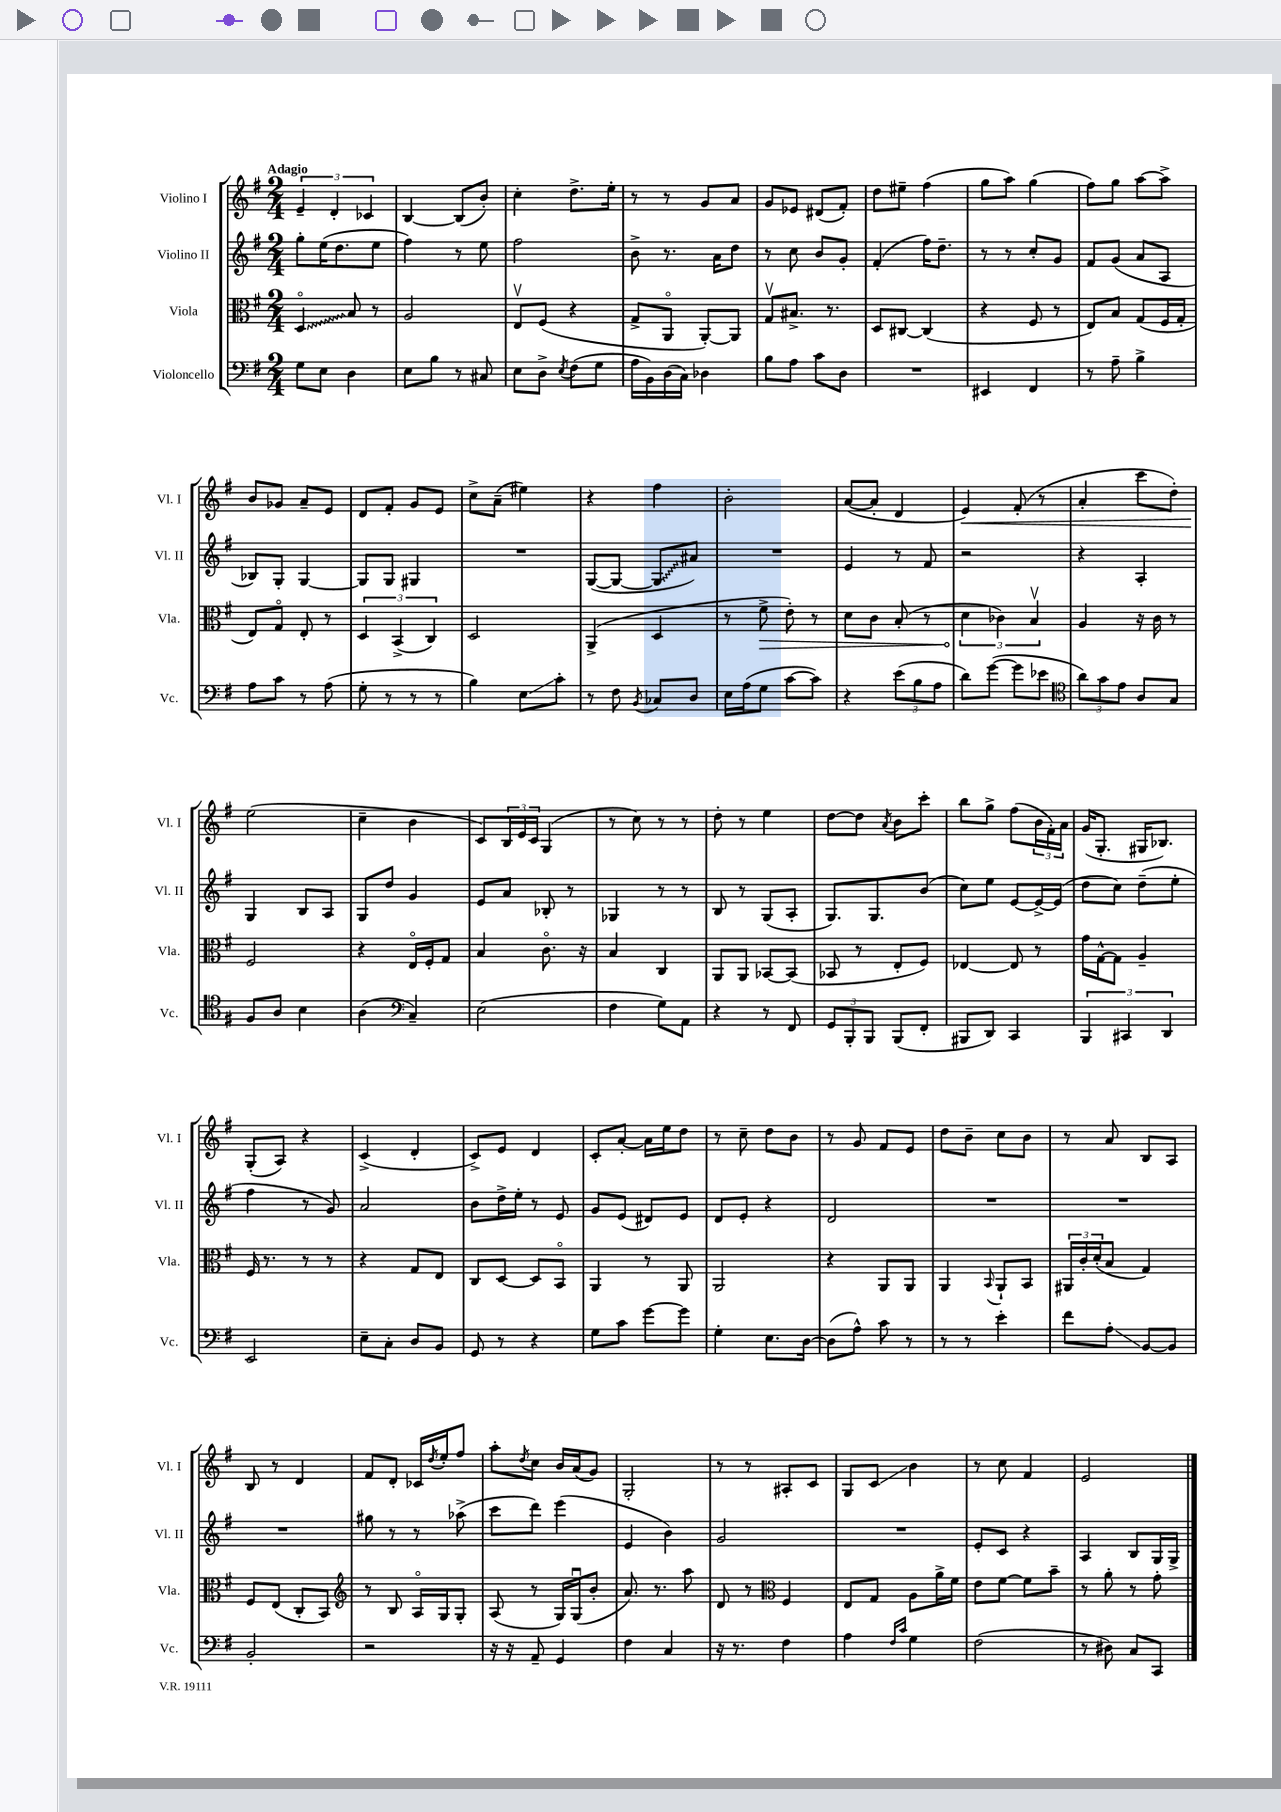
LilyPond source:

<<
\new StaffGroup <<
\new Staff = "s0" \with { instrumentName = "Violino I" shortInstrumentName = "Vl. I" } {
    \clef treble \key g \major \numericTimeSignature \time 2/4 \tempo "Adagio"
    \tuplet 3/2 { e'4-- d'4-. ces'4 } |
    b4~ b8( b'8-.) |
    c''4-. d''8.-> e''16-. |
    r8 r8 g'8 a'8 |
    g'8 ees'8 dis'8( fis'8-.) |
    d''8 eis''8-- fis''4( |
    g''8 a''8) g''4( |
    fis''8) g''8 a''8~ a''8-> |
    b'8 ges'8 a'8-- e'8 |
    d'8 fis'8-. g'8 e'8 |
    c''8-> a'8--( eis''4) |
    r4 fis''4 |
    b'2-. |
    a'8~( a'8-. d'4 |
    e'4\<) fis'8-.( r8 |
    a'4-. c'''8 d''8-.) |
    e''2\!( |
    c''4-- b'4 |
    c'8) \tuplet 3/2 { b16 e'16 c'16 } g4( |
    r8 c''8) r8 r8 |
    d''8-. r8 e''4 |
    d''8~ d''8 \acciaccatura { a'8 } b'8 c'''8-. |
    b''8 g''8-> fis''8( \tuplet 3/2 { b'16 fis'16-.) a'16 } |
    g'16( g8.-. gis16 bes8.) |
    g8-.( a8) r4 |
    c'4->( d'4-. |
    c'8->) e'8 d'4 |
    c'8-. a'8~-. a'16 e''16 d''8 |
    r8 c''8-- d''8 b'8 |
    r8 g'8 fis'8 e'8 |
    d''8 b'8-- c''8 b'8 |
    r8 a'8 b8 a8 |
    b8 r8 d'4 |
    fis'8 d'8-. ces'16 \acciaccatura { d''8 } e''16-. fis''8 |
    a''8-. \acciaccatura { d''8 } c''8 b'16 a'16( g'8) |
    g2-. |
    r8 r8 ais8-. c'8 |
    g8 c'8\glissando b'4 |
    r8 c''8 fis'4 |
    e'2 \bar "|." |
}
\new Staff = "s1" \with { instrumentName = "Violino II" shortInstrumentName = "Vl. II" } {
    \clef treble \key g \major \numericTimeSignature \time 2/4
    g''8-. e''16( d''8. e''8 |
    fis''4) r8 e''8 |
    fis''2 |
    b'8-> r8. a'16 d''8 |
    r8 c''8 b'8 g'8-. |
    fis'4-.( fis''16) d''8.-- |
    r8 r8 c''8-. g'8 |
    fis'8 g'8( a'8 a8 |
    bes8) g8-. g4~ |
    g8 g8 gis4 |
    R2 |
    g8~( g8~ \once \override Glissando.style = #'zigzag g8\glissando ais'8) |
    R2 |
    e'4 r8 fis'8 |
    r2 |
    r4 a4-. |
    g4 b8 a8 |
    g8 d''8 g'4 |
    e'8 a'8 bes8-. r8 |
    ges4 r8 r8 |
    b8 r8 g8( a8-. |
    g8.) g8. b'8( |
    c''8) e''8 e'8~ e'16~-> e'16( |
    d''8 c''8) d''8--( e''8-. |
    fis''4 r8 g'8) |
    a'2 |
    b'8 d''16-> e''16-. r8 e'8 |
    g'8 e'8( dis'8) e'8 |
    d'8 e'8-. r4 |
    d'2 |
    R2 |
    R2 |
    R2 |
    gis''8 r8 r8 aes''8->( |
    c'''8 d'''8) e'''4( |
    e'4 b'4) |
    g'2 |
    R2 |
    e'8-. c'8 r4 |
    a4 b8 g16 g16-> \bar "|." |
}
\new Staff = "s2" \with { instrumentName = "Viola" shortInstrumentName = "Vla." } {
    \clef alto \key g \major \numericTimeSignature \time 2/4
    \once \override Glissando.style = #'zigzag d4\flageolet\glissando b8 r8 |
    a2 |
    e8\upbow fis8( r4 |
    g8-> a,8\flageolet a,8~-.) a,8 |
    g8\upbow bis8.-> r8. |
    d8 cis8~ cis4( |
    r4 fis8 r8 |
    e8) b8 g8( fis16 g16-. |
    e8) g8\flageolet e8-. r8 |
    \tuplet 3/2 { d4 b,4->( c4) } |
    d2 |
    a,4->( d4 |
    r8 \once \override Hairpin.circled-tip = ##t fis'8->\> e'8-.) r8 |
    d'8 c'8 b8-.( r8 |
    \tuplet 3/2 { d'4\! ces'4) b4\upbow } |
    a4 r16 c'16 r8 |
    fis2 |
    r4 e16\flageolet fis16-. g8 |
    b4 c'8.\flageolet r16 |
    b4 c4 |
    a,8 a,8 bes,8~ bes,8( |
    bes,8 r8 e8-. fis8) |
    ees4~ ees8 r8 |
    g'16 g16~-^ g8 a4-- |
    fis16 r8. r8 r8 |
    r4 g8 e8 |
    c8 d8~ d8 b,8\flageolet |
    a,4 r8 a,8 |
    a,2 |
    r4 a,8 a,8 |
    a,4 \appoggiatura { b,8 } a,8-! b,8 |
    \tuplet 3/2 { ais,16 c'16-. d'16-.( } b8 g4) |
    fis8 e8( c8-. b,8) |
    \clef treble r8 b8 a16\flageolet g16 g8-. |
    a8( r8 g16) g16\downbow( b'8-. |
    a'8.) r8. a''8 |
    d'8 r8 \clef alto fis4 |
    e8 g8 a8 a'16-> fis'16 |
    e'8 fis'8~ fis'8 b'8-- |
    r8 a'8-. r8 g'8-. \bar "|." |
}
\new Staff = "s3" \with { instrumentName = "Violoncello" shortInstrumentName = "Vc." } {
    \clef bass \key g \major \numericTimeSignature \time 2/4
    g8 e8 d4 |
    e8 b8 r8 cis8 |
    e8 d8-> \acciaccatura { e8 } fis8( g8 |
    a16 b,16) d16( c16) des4 |
    b8 a8 c'8 d8 |
    R2 |
    eis,4 fis,4 |
    r8 a8-- b4-> |
    a8 c'8 r8 a8( |
    g8-. r8 r8 r8 |
    b4) e8\glissando c'8-. |
    r8 fis8 \acciaccatura { b,8 } ces8 d8 |
    e16 a16( g8 c'8~ c'8) |
    r4 \tuplet 3/2 { e'8( b8 a8 } |
    d'8) g'8~( g'8 ees'8 |
    \clef tenor \tuplet 3/2 { a'8) g'8 e'8 } a8 g8 |
    fis8 a8 b4 |
    a4( \clef bass c4--) |
    e2( |
    fis4 g8) a,8 |
    r4 r8 fis,8 |
    \tuplet 3/2 { g,8 b,,8-. b,,8 } b,,8( fis,8-. |
    bis,,8 d,8) c,4 |
    \tuplet 3/2 { b,,4 cis,4 d,4 } |
    e,2 |
    e8-- c8-. d8 b,8 |
    g,8 r8 r4 |
    g8 c'8 g'8~ g'8 |
    g4-. e8. d16~ |
    d8( a8-^) c'8 r8 |
    r8 r8 e'4-. |
    fis'8 a8-.\glissando b,8~ b,8 |
    b,2-. |
    r2 |
    r16 r16 a,8-- g,4 |
    fis4 c4 |
    r16 r8. fis4 |
    a4 \grace { fis16 c'16 } g4 |
    fis2( |
    r8 dis8) c8 c,8 \bar "|." |
}
>>
>>
\layout { \context { \Score \remove "Bar_number_engraver" } }
